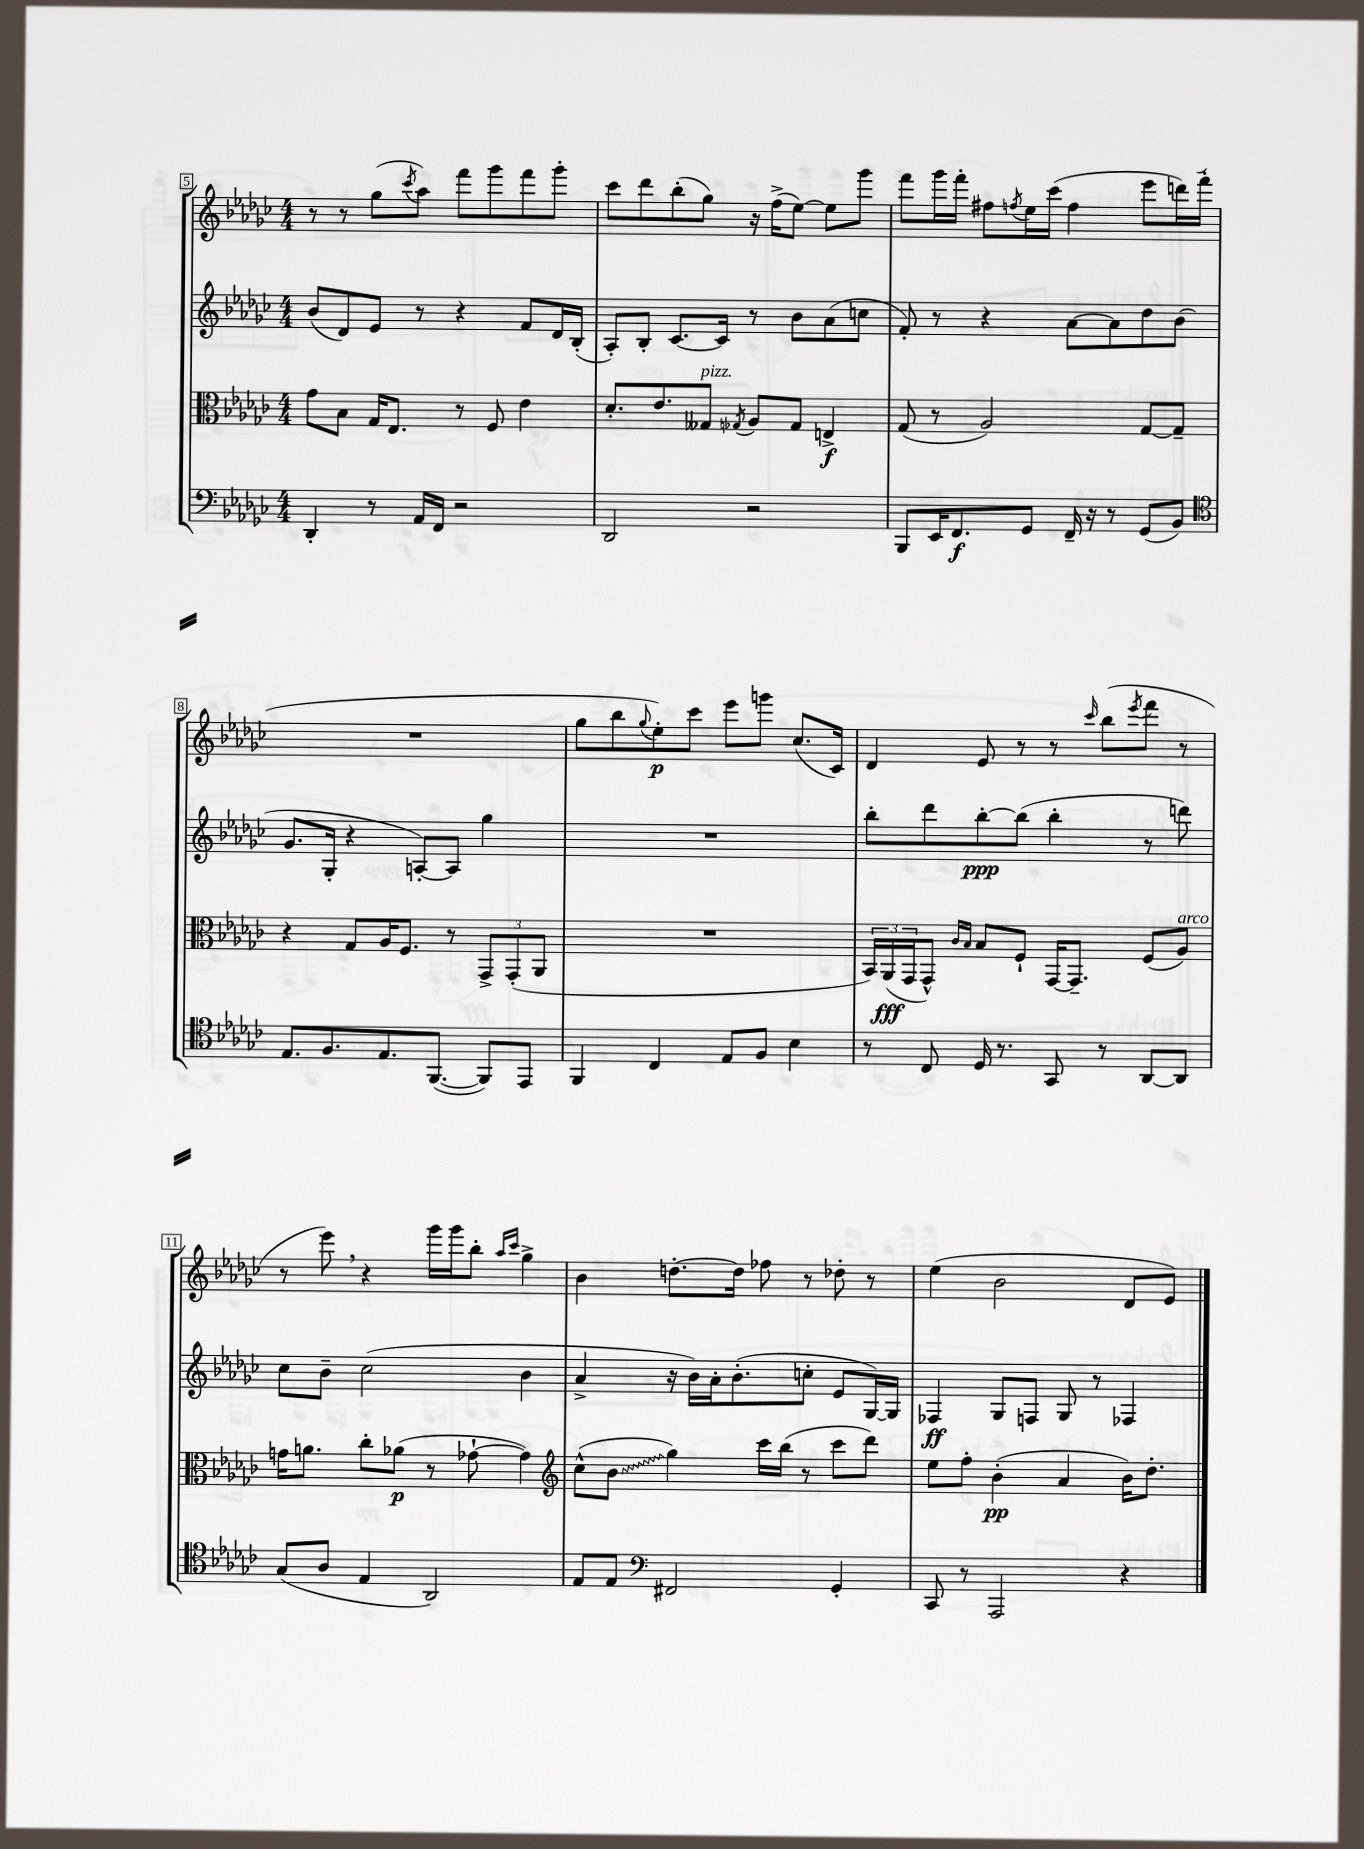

**kern	**kern	**kern	**kern
*staff4	*staff3	*staff2	*staff1
*clefF4	*clefC3	*clefG2	*clefG2
*k[b-e-a-d-g-c-]	*k[b-e-a-d-g-c-]	*k[b-e-a-d-g-c-]	*k[b-e-a-d-g-c-]
*M4/4	*M4/4	*M4/4	*M4/4
4DD-'	8g-	(8b-	8r
.	8B-	8d-)	8r
8r	16G-	8e-	(8gg-
.	8.E-	.	.
.	.	.	8qccc-
16AA-	.	8r	8aa-)
16FF	.	.	.
2r	8r	4r	8fff
.	8F	.	8ggg-
.	4e-	8f	8fff
.	.	16d-	8ggg-'
.	.	(16B-'	.
=	=	=	=
2DD-	8.d-'	8A-')	8ccc-
.	.	8B-'	8ddd-
.	8.e-	.	.
.	.	[8.c-	(8bb-'
.	8G--	.	8gg-)
.	.	16c-]	.
.	8qG-	.	.
2r	8A-	8r	16r
.	.	.	(16ff^
.	8G-	8b-	[8ee-)
.	4E^	(8a-	8ee-]
.	.	8cc	8ggg-
=	=	=	=
8BBB-	(8G-	8f')	8fff
16EE-	8r	8r	16ggg-
8.FF	.	.	16fff'
.	2A-)	4r	8ff#
.	.	.	8qff
8GG-	.	.	16ee-
.	.	.	(16ccc-
16FF~	.	[8a-	4ff
16r	.	.	.
8r	.	8a-]	.
(8GG-	[8G-	8dd-	8eee-
8BB-)	8G-~]	(8b-	16ddd)
.	.	.	(16fff'
=	=	=	=
*clefC4	*	*	*
8.E-	4r	8.g-	1r
8.F	.	16G-'	.
.	8G-	4r	.
8.E-	16A-	.	.
.	8.F	.	.
.	.	[8A')	.
([8.FF	.	.	.
.	8r	8A]	.
8FF])	12GG-^	4gg-	.
.	(12GG-'	.	.
8EE-	.	.	.
.	12AA-	.	.
=	=	=	=
4FF	1r	1r	8gg-
.	.	.	8bb-
.	.	.	8qqgg-
4C-	.	.	8ee-')
.	.	.	8ccc-
8E-	.	.	8eee-
8F	.	.	8ggg
4B-	.	.	(8.cc-
.	.	.	16c-)
=	=	=	=
8r	24BB-)	8bb-'	4d-
.	(24AA-	.	.
.	24GG-	.	.
8C-	8GG-^^)	8ddd-	.
.	16qqc-	.	.
.	16qqB-	.	.
16D-	8B-	[8bb-'	8e-
8.r	.	.	.
.	8F`	(8bb-]	8r
8GG-	[16GG-	4bb-'	8r
.	8.GG-~]	.	.
.	.	.	16qqccc-
8r	.	.	(8bb-
.	.	.	8qeee-
[8AA-	(8F	8r	8fff
8AA-]	8A-)	8ddd)	8r
=	=	=	=
(8G-	16g	8cc-	8r
.	8.a	.	.
8A-	.	8b-~	8eee-)
4E-	8cc-'	(2cc-	4r
.	(8a-	.	.
2AA-)	8r	.	16ggg-
.	.	.	16ggg-
.	[8g-`	.	8bb-'
.	.	.	16qqaa-
.	.	.	16qqccc-
.	4g-])	4b-	4gg-^
=	=	=	=
*	*clefG2	*	*
8E-	(8cc-^^	4a-^	4b-
8E-	8b-	.	.
*clefF4	*	*	*
2FF#	4gg-)	16r	[8.dd'
.	.	16b-)	.
.	.	16a-'	.
.	.	(8.b-'	16dd]
.	16ccc-	.	8ff-
.	(16bb-	.	.
.	8r	8cc'	8r
4GG-'	8ccc-	8e-	8dd-'
.	8ddd-)	[16G-)	8r
.	.	16G-]	.
=	=	=	=
8CC-	8ee-	4F-	(4ee-
8r	8ff'	.	.
2AAA-	(4b-'	8G-	2b-
.	.	8F	.
.	4a-	8G-	.
.	.	8r	.
4r	16b-)	4F-	8d-
.	8.dd-'	.	.
.	.	.	8e-)
==	==	==	==
*-	*-	*-	*-
